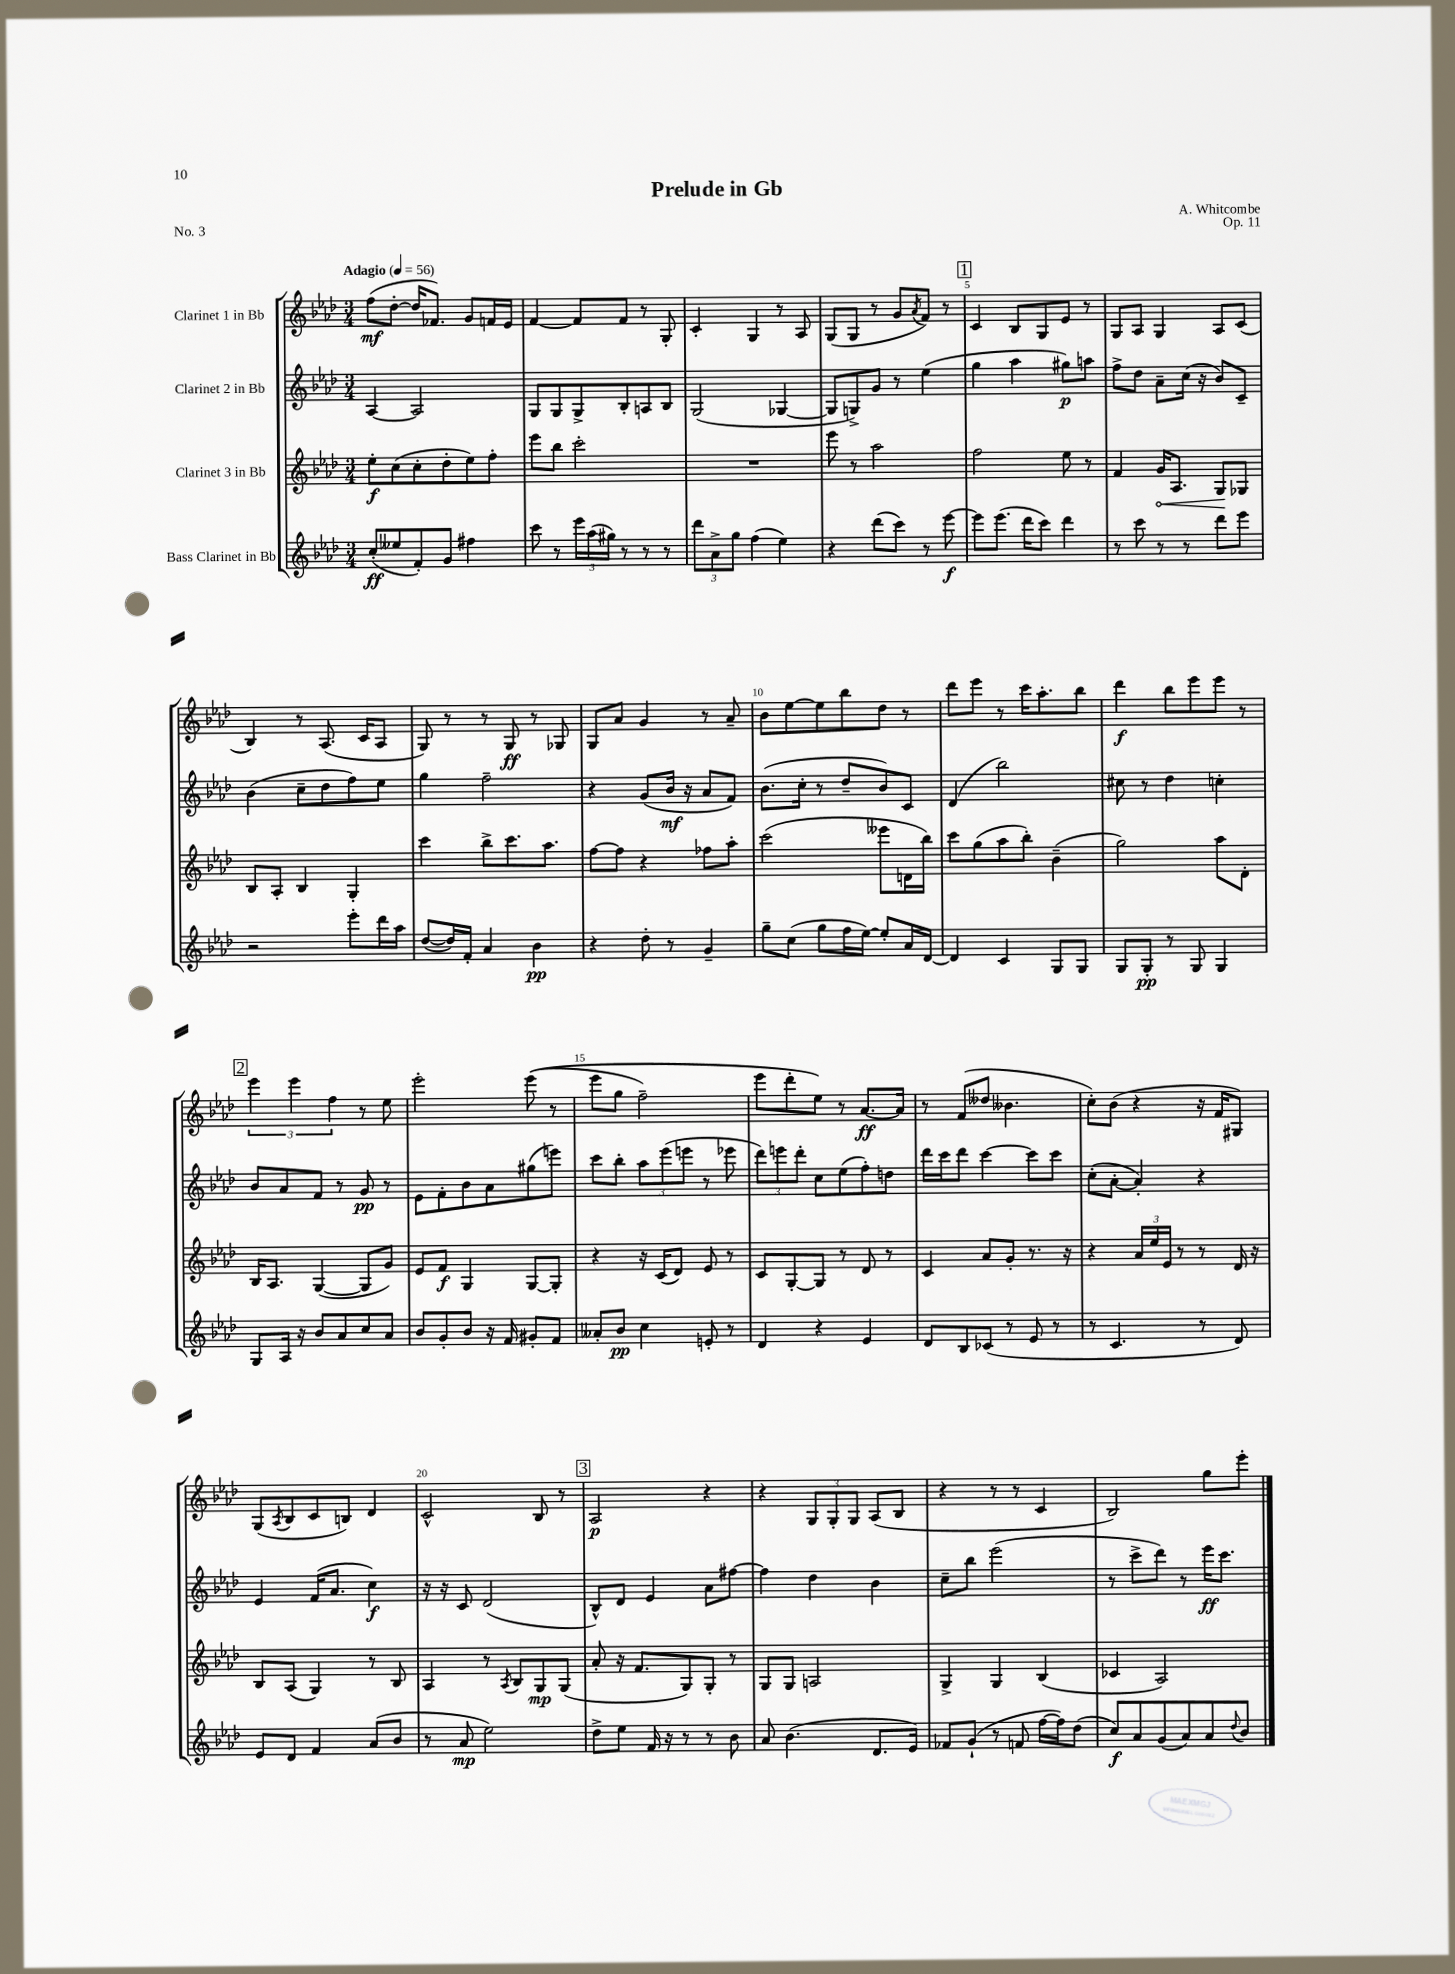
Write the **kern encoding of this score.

**kern	**dynam	**kern	**dynam	**kern	**dynam	**kern	**dynam
*part4	*part4	*part3	*part3	*part2	*part2	*part1	*part1
*staff4	*staff4	*staff3	*staff3	*staff2	*staff2	*staff1	*staff1
*I"Bass Clarinet in Bb	*	*I"Clarinet 3 in Bb	*	*I"Clarinet 2 in Bb	*	*I"Clarinet 1 in Bb	*
*clefG2	*	*clefG2	*	*clefG2	*	*clefG2	*
*k[b-e-a-d-]	*	*k[b-e-a-d-]	*	*k[b-e-a-d-]	*	*k[b-e-a-d-]	*
*M3/4	*	*M3/4	*	*M3/4	*	*M3/4	*
*MM56	*	*MM56	*	*MM56	*	*MM56	*
=1	=1	=1	=1	=1	=1	=1	=1
!	!	!	!	!	!	!LO:TX:a:B:t=Adagio	!
(8cc'/L	ff	8ee-'\L	f	[4A-/	.	(8ff\L	mf
8ee--X/	.	(8cc\	.	.	.	[8dd-'\J	.
8f'/)	.	8cc'\	.	2A-/]	.	16dd-/KL]	.
.	.	.	.	.	.	8.f-X/J)	.
8g/J	.	8dd-'\	.	.	.	.	.
4ff#X\	.	8ee-\)	.	.	.	8g/L	.
.	.	8ff'\J	.	.	.	16fn/L	.
.	.	.	.	.	.	16e-/JJ	.
=2	=2	=2	=2	=2	=2	=2	=2
8ccc\	.	8eee-\L	.	8G/L	.	[4f/	.
8r	.	8bb-\J	.	8G/	.	.	.
24eee-\LL	.	2ccc'\	.	8G^/	.	8f/L]	.
(24aa-\	.	.	.	.	.	.	.
24gg#X\JJ)	.	.	.	.	.	.	.
8r	.	.	.	8B-'/	.	8f/J	.
8r	.	.	.	8An/	.	8r	.
8r	.	.	.	8B-/J	.	8G'/	.
=3	=3	=3	=3	=3	=3	=3	=3
12ddd-\L	.	2.r	.	(2G/	.	4c'/	.
12a-^\	.	.	.	.	.	.	.
12gg\J	.	.	.	.	.	.	.
(4ff\	.	.	.	.	.	4G/	.
4ee-\)	.	.	.	[4G-X/	.	8r	.
.	.	.	.	.	.	8A-/	.
=4	=4	=4	=4	=4	=4	=4	=4
4r	.	8eee-\	.	8G-/L]	.	(8G/L	.
.	.	8r	.	8Gn^/)	.	8G/J	.
(8ddd-\L	.	2aa-\	.	8g/J	.	8r	.
8ccc\J)	.	.	.	8r	.	8g/L	.
.	.	.	.	.	.	8qa-/	.
8r	.	.	.	(4ee-\	.	8f/J)	.
[8eee-\	f	.	.	.	.	8r	.
!!LO:REH:place=s1:t=1
=5	=5	=5	=5	=5	=5	=5	=5
8eee-\L]	.	2ff\	.	4gg\	.	4c/	.
(8.eee-\J	.	.	.	.	.	.	.
.	.	.	.	4aa-\	.	8B-/L	.
16ddd-\KL	.	.	.	.	.	.	.
8ccc\J)	.	.	.	.	.	8G/	.
4ddd-\	.	8ee-\	.	8gg#X\L)	p	8e-/J	.
.	.	8r	.	8aan\J	.	8r	.
=6	=6	=6	=6	=6	=6	=6	=6
8r	.	4f/	.	8ff^\L	.	8G/L	.
8ccc\	.	.	.	8dd-\J	.	8A-/J	.
!	!	!	!LO:HP:b	!	!	!	!
8r	.	16g/KL	<	8a-~\L	.	4G/	.
.	.	8.A-/J	.	.	.	.	.
8r	.	.	.	(16cc\Jk	.	.	.
.	.	.	.	16r	.	.	.
8ddd-\L	.	8G/L	.	8b-/L)	.	8A-/L	.
8eee-\J	.	8G-X/J	[	8c~/J	.	(8c/J	.
!!LO:LB:g=z
=7	=7	=7	=7	=7	=7	=7	=7
2r	.	8B-/L	.	(4b-\	.	4B-/)	.
.	.	8A-'/J	.	.	.	.	.
.	.	4B-/	.	8cc~\L	.	8r	.
.	.	.	.	8dd-\	.	(8.A-/	.
8eee-'\L	.	4G'/	.	8ff\)	.	.	.
.	.	.	.	.	.	16c/KL	.
16ddd-\L	.	.	.	8ee-\J	.	8A-/J	.
16aa-\JJ	.	.	.	.	.	.	.
=8	=8	=8	=8	=8	=8	=8	=8
([8dd-/L	.	4ccc\	.	4gg\	.	8G/)	.
16dd-/L])	.	.	.	.	.	8r	.
16f'/JJ	.	.	.	.	.	.	.
4a-/	.	8bb-^\L	.	2ff~\	.	8r	.
.	.	8.ccc\	.	.	.	8G/	ff
4b-\	pp	.	.	.	.	8r	.
.	.	8.aa-\J	.	.	.	.	.
.	.	.	.	.	.	8G-X/	.
=9	=9	=9	=9	=9	=9	=9	=9
4r	.	[8ff\L	.	4r	.	8G/L	.
.	.	8ff\J]	.	.	.	8a-/J	.
8dd-'\	.	4r	.	(8g/L	.	4g/	.
8r	.	.	.	16b-/Jk	mf	.	.
.	.	.	.	16r	.	.	.
4g~/	.	8ff-X\L	.	8a-/L	.	8r	.
.	.	8aa-'\J	.	8f/J)	.	8a-~/	.
=10	=10	=10	=10	=10	=10	=10	=10
8gg~\L	.	(2ccc\	.	(8.b-\L	.	8b-\L	.
(8cc\J	.	.	.	.	.	[8ee-\	.
.	.	.	.	16cc'\Jk	.	.	.
8gg\L	.	.	.	8r	.	8ee-\]	.
16ff\L	.	.	.	8dd-~/L	.	8bb-\	.
[16ee-\JJ)	.	.	.	.	.	.	.
8ee-'/L]	.	8eee--X\L	.	8b-/)	.	8dd-\J	.
16a-/L	.	16dn\L	.	8c/J	.	8r	.
[16d-/JJ	.	16bb-\JJ)	.	.	.	.	.
=11	=11	=11	=11	=11	=11	=11	=11
4d-/]	.	8ccc\L	.	(4d-/	.	8ddd-\L	.
.	.	(8gg\	.	.	.	8eee-\J	.
4c/	.	8aa-\	.	2bb-\)	.	8r	.
.	.	8bb-'\J)	.	.	.	16ccc\KL	.
.	.	.	.	.	.	8.aa-'\	.
8G/L	.	(4b-~\	.	.	.	.	.
8G/J	.	.	.	.	.	8bb-\J	.
=12	=12	=12	=12	=12	=12	=12	=12
8G/L	.	2gg\)	.	8cc#X\	.	4ddd-\	f
8G'/J	pp	.	.	8r	.	.	.
8r	.	.	.	4dd-\	.	8bb-\L	.
8G/	.	.	.	.	.	8eee-\	.
4G/	.	8aa-\L	.	4ccn'\	.	8eee-\J	.
.	.	8d-'\J	.	.	.	8r	.
!!LO:LB:g=z
!!LO:REH:place=s1:t=2
=13	=13	=13	=13	=13	=13	=13	=13
8G/L	.	16B-/KL	.	8b-/L	.	6eee-\	.
.	.	8.A-/J	.	.	.	.	.
16A-/Jk	.	.	.	8a-/	.	.	.
.	.	.	.	.	.	6eee-\	.
16r	.	.	.	.	.	.	.
8b-/L	.	([4G/	.	8f/J	.	.	.
.	.	.	.	.	.	6ff\	.
8a-/	.	.	.	8r	.	.	.
8cc/	.	8G/L]	.	8g/	pp	8r	.
8a-/J	.	8g/J)	.	8r	.	8ee-\	.
=14	=14	=14	=14	=14	=14	=14	=14
8b-/L	.	8e-/L	.	8e-\L	.	2eee-'\	.
8g'/	.	8f/J	f	8f'\	.	.	.
8b-/J	.	4G/	.	8b-\	.	.	.
16r	.	.	.	8a-\	.	.	.
16f/	.	.	.	.	.	.	.
8g#X'/L	.	[8G/L	.	(8gg#X\	.	((8eee-\	.
8f/J	.	8G'/J]	.	8eeen\J)	.	8r	.
=15	=15	=15	=15	=15	=15	=15	=15
8a--X'/L	.	4r	.	8ccc\L	.	8eee-\L	.
8b-/J	pp	.	.	8bb-'\J	.	8gg\J	.
4cc\	.	16r	.	12aa-\L	.	2ff~\)	.
.	.	(16c/KL	.	.	.	.	.
.	.	.	.	(12eee-\	.	.	.
.	.	8d-/J)	.	.	.	.	.
.	.	.	.	12eeen\J	.	.	.
8en'/	.	8e-/	.	8r	.	.	.
8r	.	8r	.	8eee-X\	.	.	.
=16	=16	=16	=16	=16	=16	=16	=16
4d-/	.	8c/L	.	12ddd-\L)	.	8eee-\L	.
.	.	.	.	12eeen\	.	.	.
.	.	[8G'/	.	.	.	8ddd-'\	.
.	.	.	.	12ddd-'\J	.	.	.
4r	.	8G/J]	.	8cc\L	.	8ee-\J)	.
.	.	8r	.	(8ee-\	.	8r	.
4e-/	.	8d-/	.	8ff'\)	.	[8.a-/L	ff
.	.	8r	.	8ddn\J	.	.	.
.	.	.	.	.	.	16a-/Jk]	.
=17	=17	=17	=17	=17	=17	=17	=17
8d-/L	.	4c/	.	16ddd-\LL	.	8r	.
.	.	.	.	16ccc\J	.	.	.
8B-/	.	.	.	8ddd-\J	.	(8f/L	.
(8c-X/J	.	8a-/L	.	[4ccc\	.	8dd--X/J	.
8r	.	8g'/J	.	.	.	4.b--X\	.
8e-/	.	8.r	.	8ccc\L]	.	.	.
8r	.	.	.	8ccc\J	.	.	.
.	.	16r	.	.	.	.	.
=18	=18	=18	=18	=18	=18	=18	=18
8r	.	4r	.	(8cc'\L	.	8cc'\L)	.
4.c/	.	.	.	[8a-'\J	.	(8b-\J	.
.	.	24a-/LL	.	4a-'/])	.	4r	.
.	.	24ee-/	.	.	.	.	.
.	.	24e-/JJ	.	.	.	.	.
.	.	8r	.	.	.	.	.
8r	.	8r	.	4r	.	16r	.
.	.	.	.	.	.	16f/KL	.
8d-/)	.	16d-/	.	.	.	8G#X/J)	.
.	.	16r	.	.	.	.	.
!!LO:LB:g=z
=19	=19	=19	=19	=19	=19	=19	=19
8e-/L	.	8B-/L	.	4e-/	.	(8G/L	.
.	.	.	.	.	.	8qA-/	.
8d-/J	.	(8A-/J	.	.	.	8B-/	.
4f/	.	4G/)	.	(16f/KL	.	8c/	.
.	.	.	.	8.a-/J	.	.	.
.	.	.	.	.	.	8Bn/J)	.
(8a-/L	.	8r	.	4cc\)	f	4d-/	.
8b-/J	.	8B-/	.	.	.	.	.
=20	=20	=20	=20	=20	=20	=20	=20
8r	.	4A-/	.	16r	.	2c^^/	.
.	.	.	.	16r	.	.	.
8a-/	mp	.	.	8c/	.	.	.
2ee-\)	.	8r	.	(2d-/	.	.	.
.	.	8qA-/	.	.	.	.	.
.	.	8B-/L	.	.	.	.	.
.	.	8G/	mp	.	.	8B-/	.
.	.	(8G/J	.	.	.	8r	.
!!LO:REH:place=s1:t=3
=21	=21	=21	=21	=21	=21	=21	=21
8dd-^\L	.	8a-'/	.	8B-^^/L)	.	2A-/	p
8ee-\J	.	16r	.	8d-/J	.	.	.
.	.	8.f/L	.	.	.	.	.
16f/	.	.	.	4e-/	.	.	.
16r	.	.	.	.	.	.	.
8r	.	8G/)	.	.	.	.	.
8r	.	8G'/J	.	8a-\L	.	4r	.
8b-\	.	8r	.	[8ff#X\J	.	.	.
=22	=22	=22	=22	=22	=22	=22	=22
8a-/	.	8G/L	.	4ff#\]	.	4r	.
(4.b-\	.	8G/J	.	.	.	.	.
.	.	2An/	.	4dd-\	.	12G/L	.
.	.	.	.	.	.	12G'/	.
.	.	.	.	.	.	12G/J	.
8.d-/L	.	.	.	4b-\	.	(8A-/L	.
.	.	.	.	.	.	8B-/J	.
16e-/Jk)	.	.	.	.	.	.	.
=23	=23	=23	=23	=23	=23	=23	=23
8f-X/L	.	4G^/	.	8cc~\L	.	4r	.
(8g`/J	.	.	.	8bb-\J	.	.	.
8r	.	4G/	.	(2eee-\	.	8r	.
8fn/	.	.	.	.	.	8r	.
[16ff\LL	.	(4B-/	.	.	.	4c/	.
16ff\J])	.	.	.	.	.	.	.
(8dd-\J	.	.	.	.	.	.	.
=24	=24	=24	=24	=24	=24	=24	=24
8cc/L)	f	4c-X/	.	8r	.	2B-/)	.
8a-/	.	.	.	8ccc^\L	.	.	.
(8g/	.	2A-/)	.	8ddd-\J)	.	.	.
8a-/)	.	.	.	8r	.	.	.
8a-/	.	.	.	16eee-\KL	ff	8gg\L	.
.	.	.	.	8.ccc\J	.	.	.
8qqdd-/	.	.	.	.	.	.	.
8b-/J	.	.	.	.	.	8eee-'\J	.
==	==	==	==	==	==	==	==
*-	*-	*-	*-	*-	*-	*-	*-
